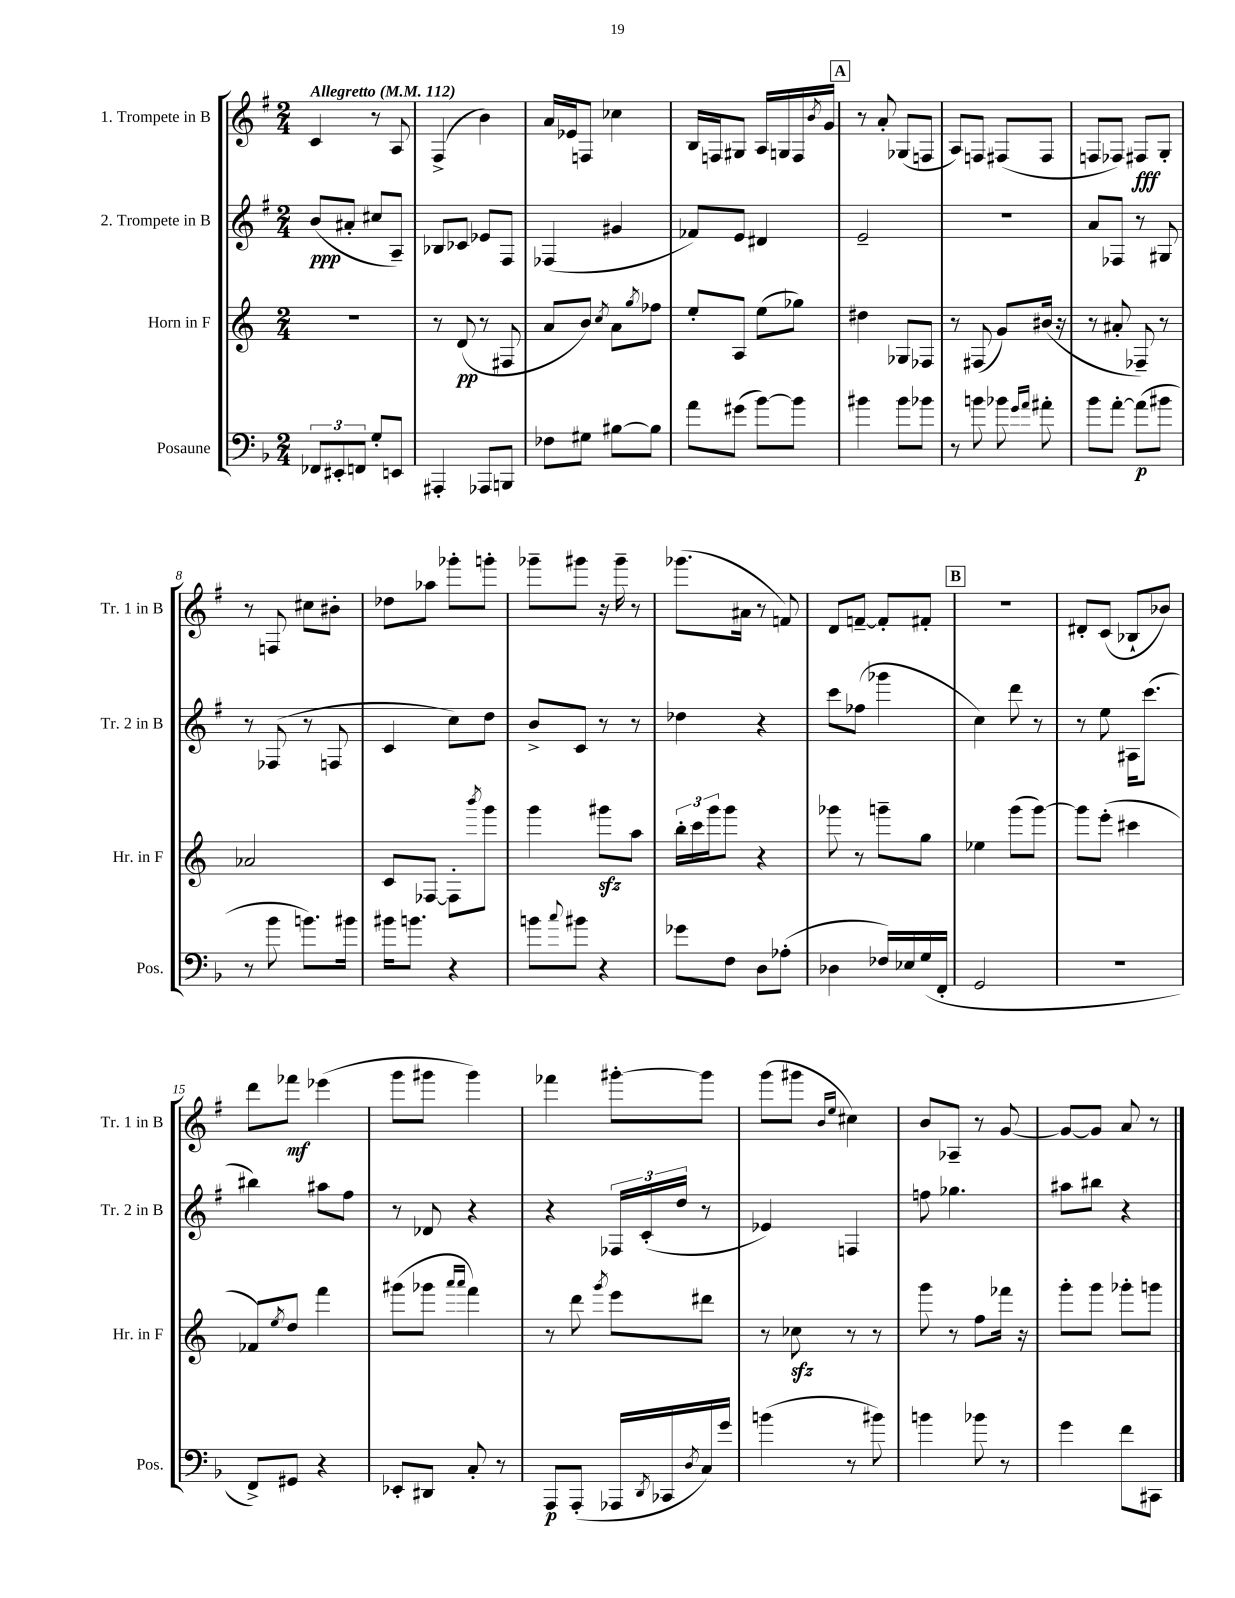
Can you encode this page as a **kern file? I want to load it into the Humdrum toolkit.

**kern	**dynam	**kern	**dynam	**kern	**dynam	**kern	**dynam
*part4	*part4	*part3	*part3	*part2	*part2	*part1	*part1
*staff4	*staff4	*staff3	*staff3	*staff2	*staff2	*staff1	*staff1
*I"Posaune	*	*I"Horn in F	*	*I"2. Trompete in B	*	*I"1. Trompete in B	*
*I'Pos.	*	*I'Hr. in F	*	*I'Tr. 2 in B	*	*I'Tr. 1 in B	*
*clefF4	*	*clefG2	*	*clefG2	*	*clefG2	*
*k[b-]	*	*k[]	*	*k[f#]	*	*k[f#]	*
*M2/4	*	*M2/4	*	*M2/4	*	*M2/4	*
*MM112	*	*MM112	*	*MM112	*	*MM112	*
=1	=1	=1	=1	=1	=1	=1	=1
!	!	!	!	!	!	!LO:TX:a:B:t=Allegretto	!
12FF-X/L	.	2r	.	(8b/L	ppp	4c/	.
12EE#X'/	.	.	.	.	.	.	.
.	.	.	.	8a#X'/J	.	.	.
12FFn/J	.	.	.	.	.	.	.
8G'/L	.	.	.	8cc#X/L	.	8r	.
8EEn/J	.	.	.	8A~/J)	.	8A/	.
=2	=2	=2	=2	=2	=2	=2	=2
4AAA#X'/	.	8r	.	8B-X/L	.	(4F#^/	.
.	.	(8d/	pp	8c-X/J	.	.	.
8AAA-X/L	.	8r	.	8e-X/L	.	4b\)	.
8BBBn/J	.	8F#X/	.	8F#/J	.	.	.
=3	=3	=3	=3	=3	=3	=3	=3
8F-X\L	.	8a/L	.	(4F-X/	.	16a/LL	.
.	.	.	.	.	.	16e-X/J	.
8G#X\J	.	8b/J)	.	.	.	8Fn/J	.
.	.	8qcc/	.	.	.	.	.
[8B#X\L	.	8a\L	.	4g#X/	.	4cc-X\	.
.	.	8qgg/	.	.	.	.	.
8B#\J]	.	8ff-X\J	.	.	.	.	.
=4	=4	=4	=4	=4	=4	=4	=4
8a\L	.	8ee'/L	.	8f-X/L)	.	16B/LL	.
.	.	.	.	.	.	16Fn/J	.
(8g#X\J	.	8A/J	.	8e/J	.	8G#X/J	.
[8b-\L)	.	(8ee\L	.	4d#X/	.	16A/LL	.
.	.	.	.	.	.	16Gn/	.
8b-\J]	.	8gg-X\J)	.	.	.	16F/	.
.	.	.	.	.	.	8qb/	.
.	.	.	.	.	.	16g/JJ	.
!!LO:REH:place=s1:t=A
=5	=5	=5	=5	=5	=5	=5	=5
4b#X\	.	4dd#X\	.	2e~/	.	8r	.
.	.	.	.	.	.	8a'/	.
8b#\L	.	8G-X/L	.	.	.	(8G-X/L	.
8b-X\J	.	8F-X/J	.	.	.	8Fn/J	.
=6	=6	=6	=6	=6	=6	=6	=6
8r	.	8r	.	2r	.	8A/L)	.
8bn\	.	(8F#X/	.	.	.	8Fn/J	.
8b-X\	.	8g/L)	.	.	.	(8F#X/L	.
16qqg/LL	.	.	.	.	.	.	.
16qqa/JJ	.	.	.	.	.	.	.
8a#X'\	.	(16b#X/Jk	.	.	.	8F#/J	.
.	.	16r	.	.	.	.	.
=7	=7	=7	=7	=7	=7	=7	=7
8b-\L	.	8r	.	8a/L	.	8Fn/L	.
[8a'\J	.	8a#X'/	.	8F-X/J	.	8F-X/J)	.
(8a\L]	p	8F-X~/)	.	8r	.	8F#X/L	fff
8b#X\J	.	8r	.	8G#X/	.	8G'/J	.
!!LO:LB:g=z
=8	=8	=8	=8	=8	=8	=8	=8
8r	.	2a-X/	.	8r	.	8r	.
8b-\	.	.	.	(8F-X/	.	8Fn/	.
8.bn\L)	.	.	.	8r	.	8cc#X\L	.
.	.	.	.	8Fn/	.	8b#X'\J	.
16b#X\Jk	.	.	.	.	.	.	.
=9	=9	=9	=9	=9	=9	=9	=9
16b#X\KL	.	8c/L	.	4c/	.	8dd-X\L	.
8.bn\J	.	.	.	.	.	.	.
.	.	[8F-X/J	.	.	.	8aa-X\J	.
4r	.	8F-'\L]	.	8cc\L)	.	8ggg-X'\L	.
.	.	8qbbb/	.	.	.	.	.
.	.	8ggg\J	.	8dd\J	.	8gggn'\J	.
=10	=10	=10	=10	=10	=10	=10	=10
8bn\L	.	4ggg\	.	8b^/L	.	8ggg-X~\L	.
8qqcc/	.	.	.	.	.	.	.
8b#X\J	.	.	.	8c/J	.	8ggg#X\J	.
4r	.	8ggg#Xzz\L	.	8r	.	16r	.
.	.	.	.	.	.	16ggg#~\	.
.	.	8aa\J	.	8r	.	8r	.
=11	=11	=11	=11	=11	=11	=11	=11
8g-X\L	.	24bb'\LL	.	4dd-X\	.	(8.ggg-X\L	.
.	.	24ccc\	.	.	.	.	.
.	.	24ggg\J	.	.	.	.	.
8F\J	.	8ggg\J	.	.	.	.	.
.	.	.	.	.	.	16a#X\Jk	.
8D\L	.	4r	.	4r	.	8r	.
(8A-X'\J	.	.	.	.	.	8fn/)	.
=12	=12	=12	=12	=12	=12	=12	=12
4D-X\	.	8ggg-X\	.	8ccc\L	.	8d/L	.
.	.	8r	.	(8ff-X\J	.	[8fn~/J	.
16F-X/LL)	.	8gggn~\L	.	4ggg-X\	.	8f'/L]	.
16E-X/	.	.	.	.	.	.	.
(16G/	.	8gg\J	.	.	.	8f#X'/J	.
16FF'/JJ	.	.	.	.	.	.	.
!!LO:REH:place=s1:t=B
=13	=13	=13	=13	=13	=13	=13	=13
2GG/	.	4ee-X\	.	4cc\)	.	2r	.
.	.	(8ggg\L	.	8ddd\	.	.	.
.	.	[8ggg\J)	.	8r	.	.	.
=14	=14	=14	=14	=14	=14	=14	=14
2r	.	8ggg\L]	.	8r	.	8d#X'/L	.
.	.	(8eee'\J	.	8ee\	.	(8c/J	.
.	.	4ccc#X\	.	16A#X\KL	.	8B-X`/L	.
.	.	.	.	(8.ccc\J	.	.	.
.	.	.	.	.	.	8b-X/J)	.
!!LO:LB:g=z
=15	=15	=15	=15	=15	=15	=15	=15
8FF^/L)	.	8f-X/L)	.	4bb#X\)	.	8ddd\L	.
.	.	8qee/	.	.	.	.	.
8GG#X/J	.	8dd/J	.	.	.	8fff-X\J	mf
4r	.	4fff\	.	8aa#X\L	.	(4eee-X\	.
.	.	.	.	8ff#\J	.	.	.
=16	=16	=16	=16	=16	=16	=16	=16
8EE-X'/L	.	(8ggg#X\L	.	8r	.	8ggg\L	.
8DD#X/J	.	8ggg-X\J	.	8d-X/	.	8ggg#X\J	.
.	.	16qqaaa/LL	.	.	.	.	.
.	.	16qqaaa/JJ	.	.	.	.	.
8C'/	.	4fff\)	.	4r	.	4ggg#\)	.
8r	.	.	.	.	.	.	.
=17	=17	=17	=17	=17	=17	=17	=17
8AAA/L	p	8r	.	4r	.	4fff-X\	.
(8AAA'/J	.	8ddd\	.	.	.	.	.
.	.	8qggg/	.	.	.	.	.
16AAA-X/LL	.	8eee\L	.	24F-X/LL	.	[8ggg#X'\L	.
.	.	.	.	(24c'/	.	.	.
8qDD/	.	.	.	.	.	.	.
16CC-X/	.	.	.	.	.	.	.
.	.	.	.	24dd/JJ	.	.	.
8qD/	.	.	.	.	.	.	.
16C/)	.	8ddd#X\J	.	8r	.	8ggg#\J]	.
16g/JJ	.	.	.	.	.	.	.
=18	=18	=18	=18	=18	=18	=18	=18
(4bn\	.	8r	.	4e-X/)	.	(8ggg\L	.
.	.	8cc-Xzz\	.	.	.	8ggg#X\J	.
.	.	.	.	.	.	16qqb/LL	.
.	.	.	.	.	.	16qqee/JJ	.
8r	.	8r	.	4Fn/	.	4cc#X\)	.
8b#X\)	.	8r	.	.	.	.	.
=19	=19	=19	=19	=19	=19	=19	=19
4bn\	.	8ggg\	.	8ffn\	.	8b/L	.
.	.	8r	.	4.gg-X\	.	8A-X~/J	.
8b-X\	.	8ff\L	.	.	.	8r	.
8r	.	16fff-X\Jk	.	.	.	[8g/	.
.	.	16r	.	.	.	.	.
=20	=20	=20	=20	=20	=20	=20	=20
4g\	.	8ggg'\L	.	8aa#X\L	.	8g/L_	.
.	.	8ggg\J	.	8bb#X\J	.	8g/J]	.
8f\L	.	8ggg-X'\L	.	4r	.	8a/	.
8CC#X\J	.	8gggn\J	.	.	.	8r	.
==	==	==	==	==	==	==	==
*-	*-	*-	*-	*-	*-	*-	*-
